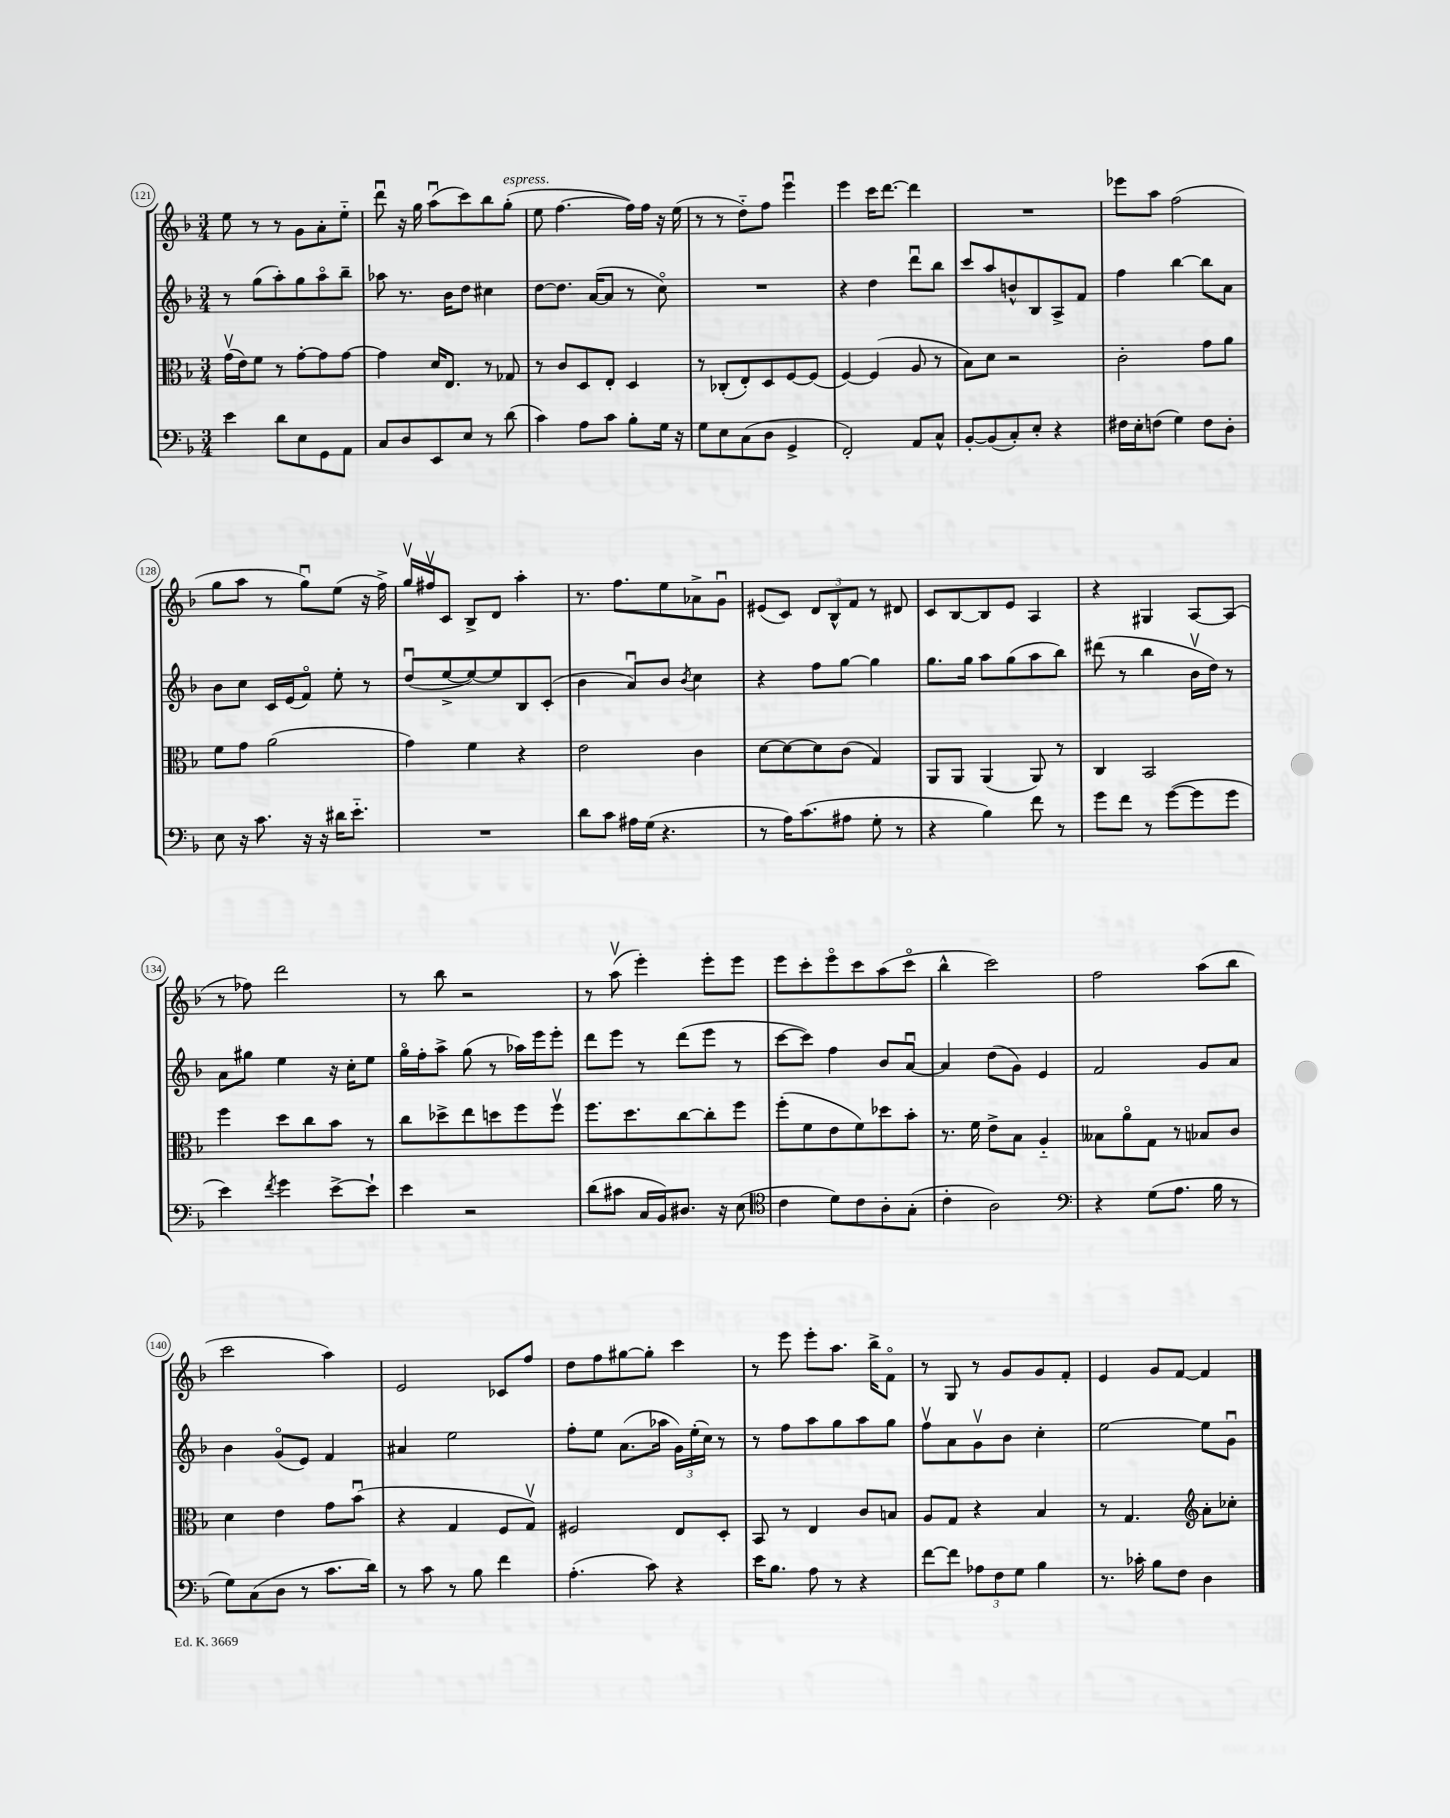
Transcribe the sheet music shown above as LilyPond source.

<<
\new StaffGroup <<
\new Staff = "s0" {
    \clef treble \key f \major \numericTimeSignature \time 3/4
    e''8 r8 r8 g'8 a'8-. e''8-_ |
    d'''8\downbow r16 g''16 a''8\downbow( c'''8) bes''8 g''8-.^\markup { \italic "espress." }( |
    e''8 f''4.~ f''16) f''16 r16 e''16( |
    r8 r8 d''8-_) f''8 e'''4\downbow |
    e'''4 c'''16 d'''8.~ d'''4 |
    R2. |
    ees'''8 a''8 f''2( |
    g''8 a''8 r8 g''8\downbow) e''8( r16 f''16->) |
    g''16\upbow fis''16\upbow c'8 bes8-> d'8 a''4-. |
    r8. f''8. e''8 aes'8-> g'8\downbow |
    eis'8( c'8) \tuplet 3/2 { d'8 bes8-^ f'8 } r8 dis'8 |
    c'8 bes8~ bes8 e'8 a4 |
    r4 gis4 a8~ a8( |
    r8 fes''8) d'''2 |
    r8 bes''8 r2 |
    r8 a''8\upbow( e'''4-.) e'''8-. e'''8 |
    e'''8 c'''8-. e'''8\flageolet c'''8 a''8( c'''8\flageolet |
    bes''4-^ c'''2) |
    f''2 a''8( bes''8 |
    c'''2 a''4) |
    e'2 ces'8 f''8 |
    d''8 f''8 gis''8~ gis''8-. c'''4 |
    r8 e'''8 e'''8-. a''8. bes''16-> f'8\flageolet |
    r8 g8 r8 g'8 g'8 f'8-. |
    e'4 g'8 f'8~ f'4 \bar "|." |
}
\new Staff = "s1" {
    \clef treble \key f \major \numericTimeSignature \time 3/4
    r8 g''8( a''8-.) g''8 a''8\flageolet bes''8-- |
    aes''8 r8. bes'16 d''8 cis''4 |
    d''8~ d''8. a'16~( a'8 r8 c''8\flageolet) |
    R2. |
    r4 d''4 d'''8\downbow bes''8 |
    c'''8 a''8 b'8-^ bes8 a8-> f'8 |
    f''4 bes''4~ bes''8 a'8 |
    bes'8 c''8 c'16 e'16( f'8\flageolet) e''8-. r8 |
    d''8\downbow( e''8~-> e''8~) e''8 bes8 c'8-.( |
    bes'4 a'8\downbow) bes'8 \acciaccatura { bes'8 } c''4 |
    r4 f''8 g''8~ g''4 |
    g''8. g''16 a''8 g''8( a''8 bes''8) |
    dis'''8( r8 bes''4 bes'16\upbow d''16) r8 |
    a'8 gis''8 e''4 r16 c''16-. e''8 |
    g''16\flageolet f''16-. a''8-> g''8( r8 aes''16) e'''16 e'''8-. |
    d'''8 e'''8 r8 d'''8( e'''8 r8 |
    c'''8~ c'''8) f''4 bes'8 a'8~\downbow |
    a'4 d''8( g'8) e'4 |
    f'2 g'8 a'8 |
    bes'4 g'8\flageolet( e'8) f'4 |
    ais'4 e''2 |
    f''8-. e''8 a'8.( aes''16 \tuplet 3/2 { g'16) e''16-.( c''16) } r8 |
    r8 f''8 a''8 g''8 a''8 g''8 |
    f''8\upbow a'8 g'8\upbow bes'8 c''4-. |
    e''2~ e''8 g'8\downbow \bar "|." |
}
\new Staff = "s2" {
    \clef alto \key f \major \numericTimeSignature \time 3/4
    g'16\upbow( e'16) f'8 r8 g'8~-. g'8 g'8~ |
    g'4 d'16 e8. r8 ges8 |
    r8 c'8 d8 e8-. d4 |
    r8 ces8-.( e8-.) d8 f8~ f8( |
    f4~) f4( a8 r8 |
    bes8) d'8 r2 |
    c'2-. g'8 a'8 |
    f'8 g'8 a'2( |
    g'4) f'4 r4 |
    e'2 c'4 |
    d'8~ d'8~ d'8 c'8( g4) |
    a,8 a,8 a,4( a,8) r8 |
    c4 bes,2 |
    f''4 d''8 c''8 bes'8 r8 |
    c''8 des''8-> e''8 d''8 f''8 f''8\upbow |
    f''8. d''8. c''8~ c''8-. f''8 |
    f''8-.( f'8 e'8 f'8) des''8 bes'8-. |
    r8. f'16 e'8-> bes8 a4-_ |
    beses8 a'8\flageolet g8 r8 bes8 c'8 |
    d'4 e'4 g'8 bes'8\downbow( |
    r4 g4 f8 g8\upbow) |
    fis2 e8 d8-. |
    bes,8 r8 e4 c'8 b8 |
    a8 g8 r4 bes4 |
    r8 g4. \clef treble a'8-. ces''8-. \bar "|." |
}
\new Staff = "s3" {
    \clef bass \key f \major \numericTimeSignature \time 3/4
    e'4 d'8 e8 g,8 a,8 |
    c8 d8 e,8 e8 r8 d'8( |
    c'4) a8 c'8 bes8-. g16 r16 |
    g8 e8 c8( d8 g,4-> |
    f,2-.) a,8 c8-^ |
    bes,8~-. bes,8( c8-.) e8-. r4 |
    fis16 e16-. f8( g4) f8 d8-. |
    e8 r16 c'8. r16 r16 dis'16 e'8.-_ |
    R2. |
    d'8 c'8 ais16 g16( r4. |
    r8 a16) c'8.( ais8 g8-. r8 |
    r4 bes4) f'8 r8 |
    g'8 f'8 r8 g'8~( g'8 g'8 |
    e'4) \acciaccatura { f'8 } g'4 e'8~-> e'8-! |
    e'4 r2 |
    d'8( cis'8 c16 bes,16) dis8. r16 e8( |
    \clef tenor c'4 d'8) c'8 a8-. g8-.( |
    c'4-. a2) |
    \clef bass r4 g8( a8. bes16 r8 |
    g8) c8( d8 r8 c'8. d'16) |
    r8 c'8 r8 bes8 f'4 |
    a4.-.( c'8) r4 |
    e'16 bes8. a8 r8 r4 |
    f'8~ f'8 \tuplet 3/2 { aes8 f8 g8 } bes4 |
    r8. ces'16-. bes8 f8 d4 \bar "|." |
}
>>
>>
\layout { \context { \Score currentBarNumber = #121 \override BarNumber.stencil = #(make-stencil-circler 0.1 0.3 ly:text-interface::print) } }
